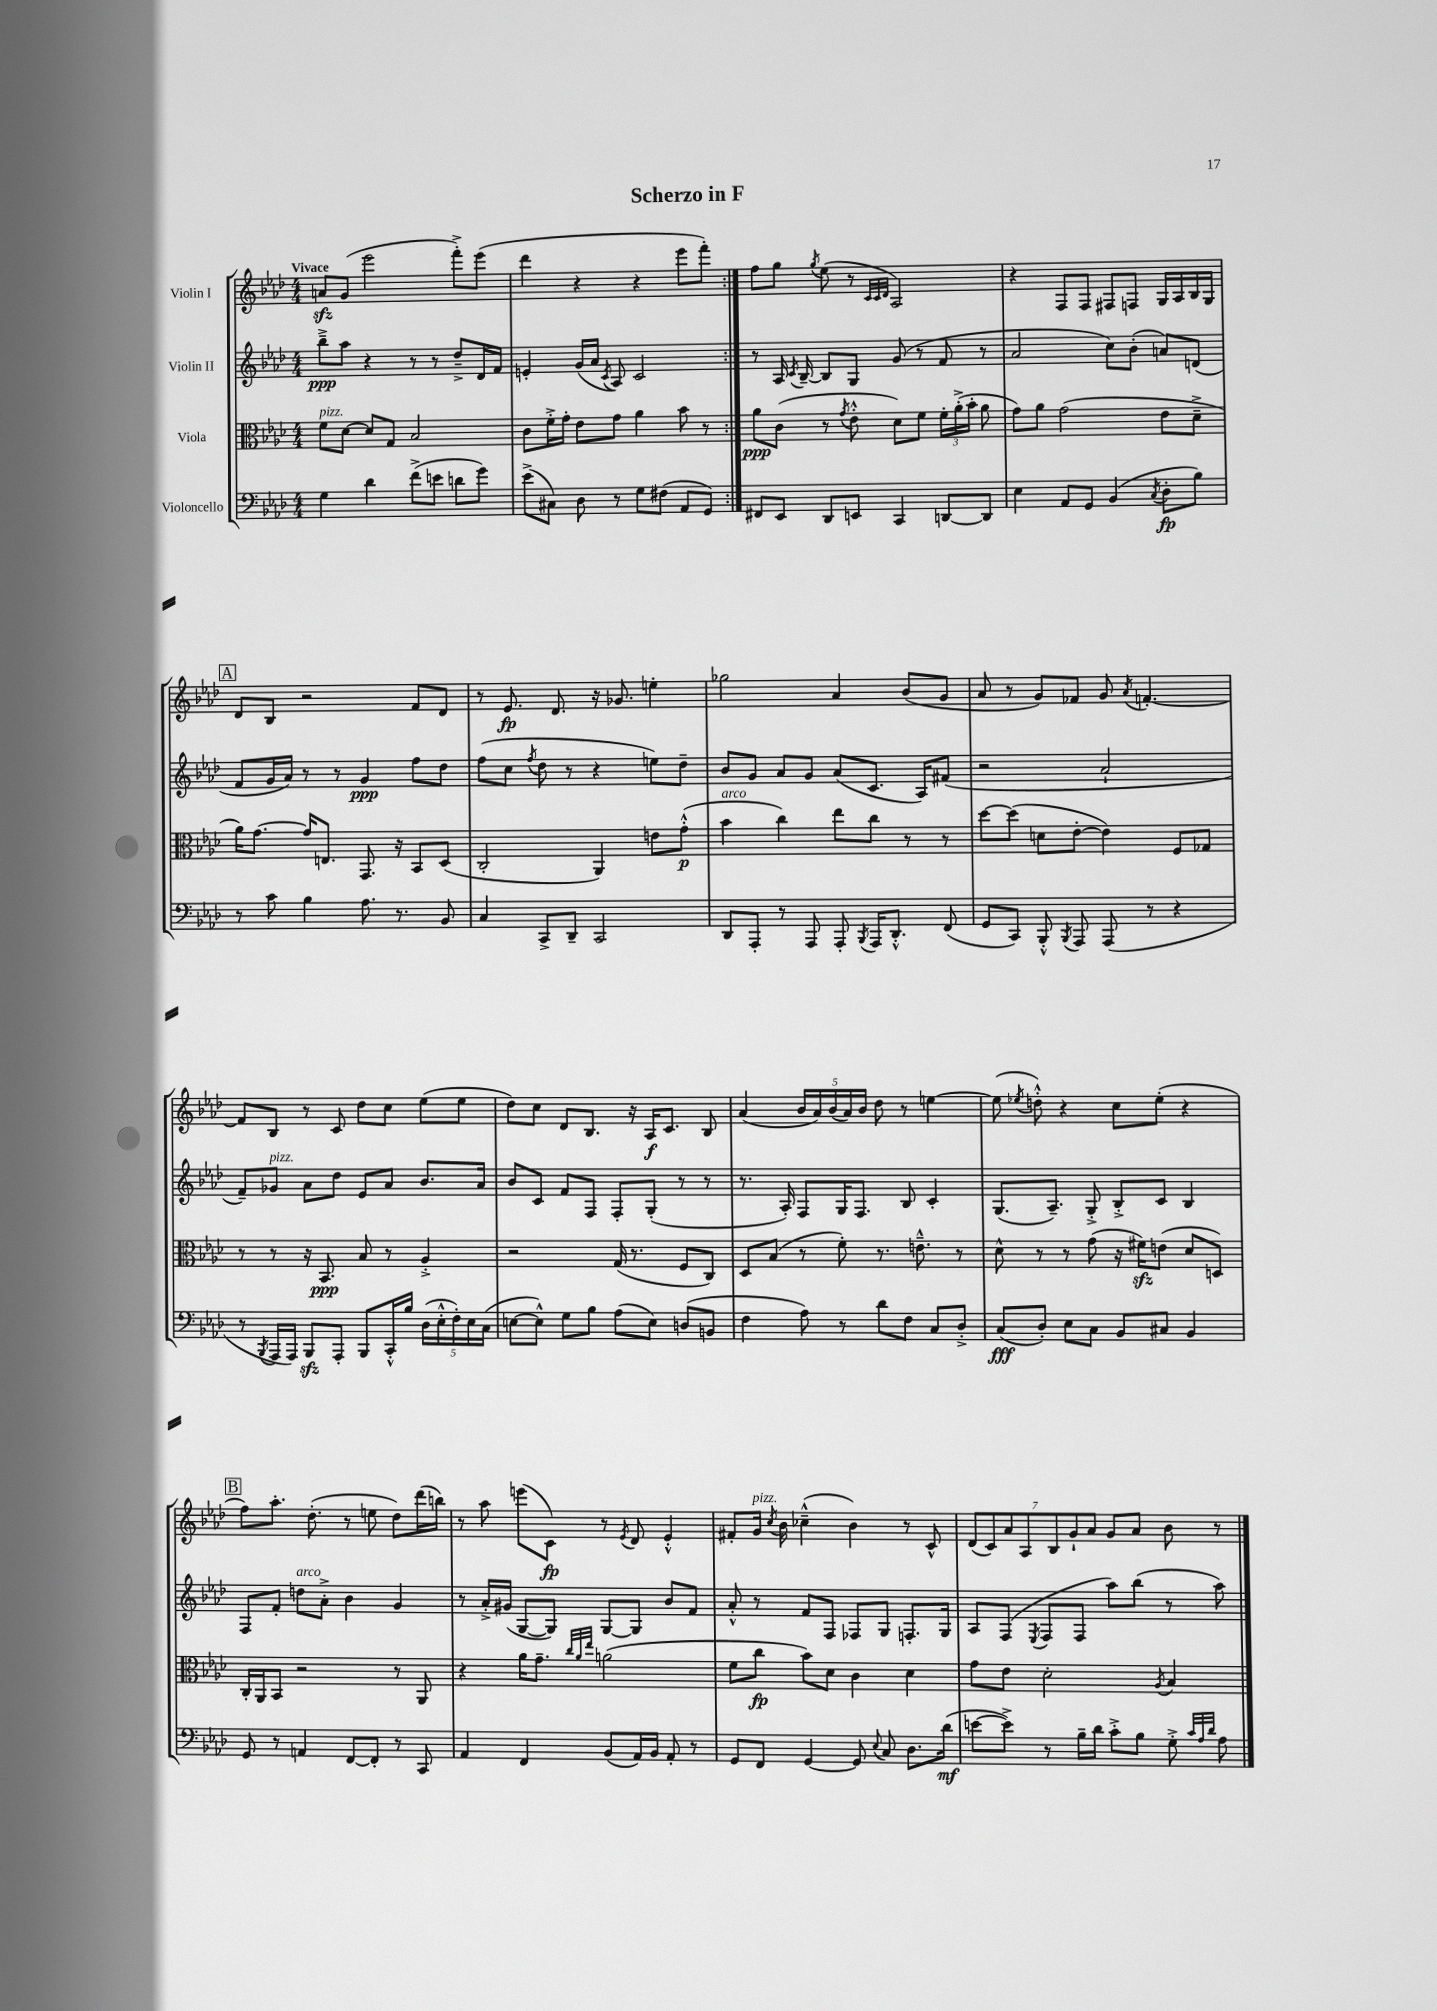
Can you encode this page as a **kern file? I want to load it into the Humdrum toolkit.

**kern	**kern	**kern	**kern
*staff4	*staff3	*staff2	*staff1
*clefF4	*clefC3	*clefG2	*clefG2
*k[b-e-a-d-]	*k[b-e-a-d-]	*k[b-e-a-d-]	*k[b-e-a-d-]
*M4/4	*M4/4	*M4/4	*M4/4
4G\	8f\L	8bb-~^\L	8a/L
.	[8d-\J	8aa-\J	(8g/J
4d-\	8d-/]L	4r	2eee-\
.	8G/J	.	.
(8f^\L	2B-/	8r	.
8e\J	.	8r	.
8d\L	.	8dd-~^/L	8fff'^\L)
8g\J)	.	16d-/L	(8eee-\J
.	.	16f/JJ	.
=	=	=	=
(8e-^\L	8c\L	4e'/	4ddd-\
8C#\J)	16f'^\L	.	.
.	16g'\JJ	.	.
8D-\	8e-\L	(16g/LL	4r
.	.	16a-/JJ	.
.	.	8qc/	.
8r	8g\J	8A-/)	.
8G\L	4a-\	2c/	4r
(8F#\J	.	.	.
8AA-/L	8b-\	.	8eee-\L
8GG/J)	8r	.	8fff'\J)
=:|!	=:|!	=:|!	=:|!
8FF#/L	8a-\L	8r	8ff\L
8EE-/J	(8c\J	16A-/	8gg\J
.	.	8qc/	.
.	.	[16B-~/	.
.	.	.	8qgg/
8DD-/L	8r	8B-/]L	(8ee-\
.	8qg/	.	.
8EE/J	8e-'^^\	8G/J	8r
.	.	.	32qqc/LLL
.	.	.	32qqc/
.	.	.	32qqd-/JJJ
4CC/	8d-\L)	(8g/	2A-/)
.	8f\J	8r	.
[8DD/L	24f'\LL	8f/	.
.	(24a-'^\	.	.
.	24b-'\JJ	.	.
8DD/]J	8a-\	8r	.
=	=	=	=
4E-\	8g\L)	2a-/	4r
.	8a-\J	.	.
8AA-/L	(2g\	.	8F/L
8GG/J	.	.	8F/J
(4BB-/	.	8cc\L)	8F#/L
.	.	(8b-'\J	8F/J
8qC/	.	.	.
8D-'\L	8e-\L	8a/L)	16G/LL
.	.	.	16A-/
8B-\J)	8d-~^\J	(8d/J	16B-/
.	.	.	16G/JJ
=	=	=	=
8r	16a-\LK)	8f/L	8d-/L
.	[8.g\J	.	.
8c\	.	16g/L	8B-/J
.	.	16a-/JJ)	.
4B-\	16g/]LK	8r	2r
.	8.E/J	.	.
.	.	8r	.
8.A-\	8.GG/	4g/	.
8.r	16r	.	.
.	8BB-/L	8ff\L	8f/L
8BB-/	(8D-/J	8dd-\J	8d-/J
=	=	=	=
4C/	2C'/	(8ff\L	8r
.	.	8cc\J	8.e-/
.	.	8qff/	.
8CC^/L	.	8dd-\	.
.	.	.	8.d-/
8DD-~/J	.	8r	.
2CC/	4AA-/)	4r	16r
.	.	.	8.g-/
.	8e\L	8ee\L)	4ee'\
.	(8g'^^\J	8dd-~\J	.
=	=	=	=
8DD-/L	4b-\	8b-/L	2gg-\
8AAA-'/J	.	8g/J	.
8r	4cc\)	8a-/L	.
8AAA-/	.	8g/J	.
8AAA-'/	8ee-\L	(8a-/L	4a-/
8qBBB-/	.	.	.
16AAA-/LK	8cc\J	8.c/J	.
8.DD-'^^/J	.	.	.
.	8r	.	(8b-/L
.	.	16A-/LK)	.
(8FF/	8r	(8f#/J	8g/J
=	=	=	=
8GG/L	[8dd-\L	2r	8a-/
8CC/J)	(8dd-\]J	.	8r
8BBB-'^^/	8d\L	.	8g/L)
8qBBB-/	.	.	.
8AAA-/	[8e-'\J	.	8f-/J
(8AAA-/	4e-\])	2a-`/	8g/
.	.	.	8qa-/
8r	.	.	[4.f'/
4r	8F/L	.	.
.	8G-/J	.	.
=	=	=	=
8r	8r	8f~/L)	8f/]L
8qBBB-/	.	.	.
16AAA-/LL	8r	8g-/J	8B-/J
16AAA-/JJ)	.	.	.
8BBB-/L	16r	8a-\L	8r
.	8.BB-/	.	.
8AAA-'/J	.	8dd-\J	8c/
8BBB-/L	8B-/	8e-/L	8dd-\L
16CC'^^/L	8r	8a-/J	8cc\J
16B-/JJ	.	.	.
(20D-\LL	4A-'^/	8.b-/L	(8ee-\L
20E-'^^\	.	.	.
20F'\)	.	.	.
.	.	.	8ee-\J
20E-\	.	.	.
.	.	16a-/Jk	.
(20C\JJ	.	.	.
=	=	=	=
[8E\L	2r	8b-/L	8dd-\L)
8E^^\]J)	.	8c/J	8cc\J
8G\L	.	8f/L	8d-/L
8B-\J	.	8F/J	8.B-/J
(8A-\L	(16G/	8F'/L	.
.	8.r	.	16r
8E\J)	.	(8G'/J	16A-/LK
.	.	.	8.c/J
(8D/L	8F/L	8r	.
8BB/J	8C/J)	8r	8B-/
=	=	=	=
4F\	8D-/L	8.r	(4a-/
.	(8B-/J	.	.
.	.	16A-'/)	.
8A-\)	8r	8F/L	20b-/LL
.	.	.	20a-/)
.	.	.	(20b-/
8r	8f'\)	16G/K	.
.	.	.	20a-/)
.	.	8.F/J	.
.	.	.	20b-/JJ
8d-\L	8.r	.	8dd-\
8F\J	.	8B-/	8r
.	8.e~^^\	.	.
8C/L	.	4c'/	[4ee\
8D-'^/J	8r	.	.
=	=	=	=
(8C/L	8d-^^\	(8.G/L	(8ee\]
.	.	.	8qee-/
8D-'/J)	8r	.	8dd'^^\)
.	.	8.A-~/J)	.
8E-\L	8r	.	4r
8C\J	(8g\	8G'^/	.
8BB-/L	16r	8B-'^/L	8cc\L
.	16f#\LK)	.	.
8C#/J	(8e\J	8c/J	(8ee-'\J
4BB-/	8d-/L	4B-/	4r
.	8D/J)	.	.
=	=	=	=
8GG/	16C'/LL	8F/L	8ff\L)
.	16AA-/J	.	.
8r	8BB-/J	8f'/J	8.aa-'\J
4AA/	2r	8dd\L	.
.	.	.	(8.dd-'\
.	.	8a-'^\J	.
[8FF/L	.	4b-\	8r
8FF'/]J	.	.	8ee\
8r	8r	4g/	8dd-\L)
8CC/	8AA-/	.	(16ddd-\L
.	.	.	16bb\JJ)
=	=	=	=
4AA-/	4r	8r	8r
.	.	16a-'^/LL	8aa-\
.	.	(16g#/JJ	.
4FF/	16a-\LK	[8G/L	(8eee\L
.	8.g~\J	.	.
.	.	8G/]J)	8c\J)
.	32qqcc/LLL	.	.
.	32qqa-/	.	.
.	32qqee-/JJJ	.	.
(8BB-/L	(2a\	[8G/L	8r
.	.	.	8qe-/
16AA-/L)	.	8G/]J	8d-/
16BB-/JJ	.	.	.
8AA-'/	.	8b-/L	4e-'^^/
8r	.	8f/J	.
=	=	=	=
8GG/L	8f\L	8a-'^^/	8f#'/L
8FF/J	8cc\J	8r	16g/Jk
.	.	.	8qcc/
.	.	.	16b-\
[4GG/	8b-\L)	8f/L	(4cc-~^^\
.	8d-\J	8F/J	.
8GG/]	4c\	8F-/L	4b-\)
8qqE-/	.	.	.
8C/	.	8G/J	.
8.D-\L	4d-\	8.F'/L	8r
.	.	.	8c^^/
(16d-\Jk	.	16G/Jk	.
=	=	=	=
[8e\L	8g\L	8A-/L	(14d-/L
.	.	.	14c/)
8e^\]J)	8e-\J	(8F/J	.
.	.	.	14a-/
.	.	.	14A-/
.	.	8qE-/	.
8r	2d-'\	8F/L	.
.	.	.	14B-/
.	.	.	14g`/
16B-~\LL	.	8F/J	.
.	.	.	14a-/J
16d-\JJ	.	.	.
8c'^\L	.	8aa-\L)	8g/L
8B-\J	.	(8bb-\J	8a-/J
.	8qA-/	.	.
8G'^\	4B-/	8r	8b-\
32qqc/LLL	.	.	.
32qqA-/	.	.	.
32qqd-/JJJ	.	.	.
8A-\	.	8aa-\)	8r
==	==	==	==
*-	*-	*-	*-
